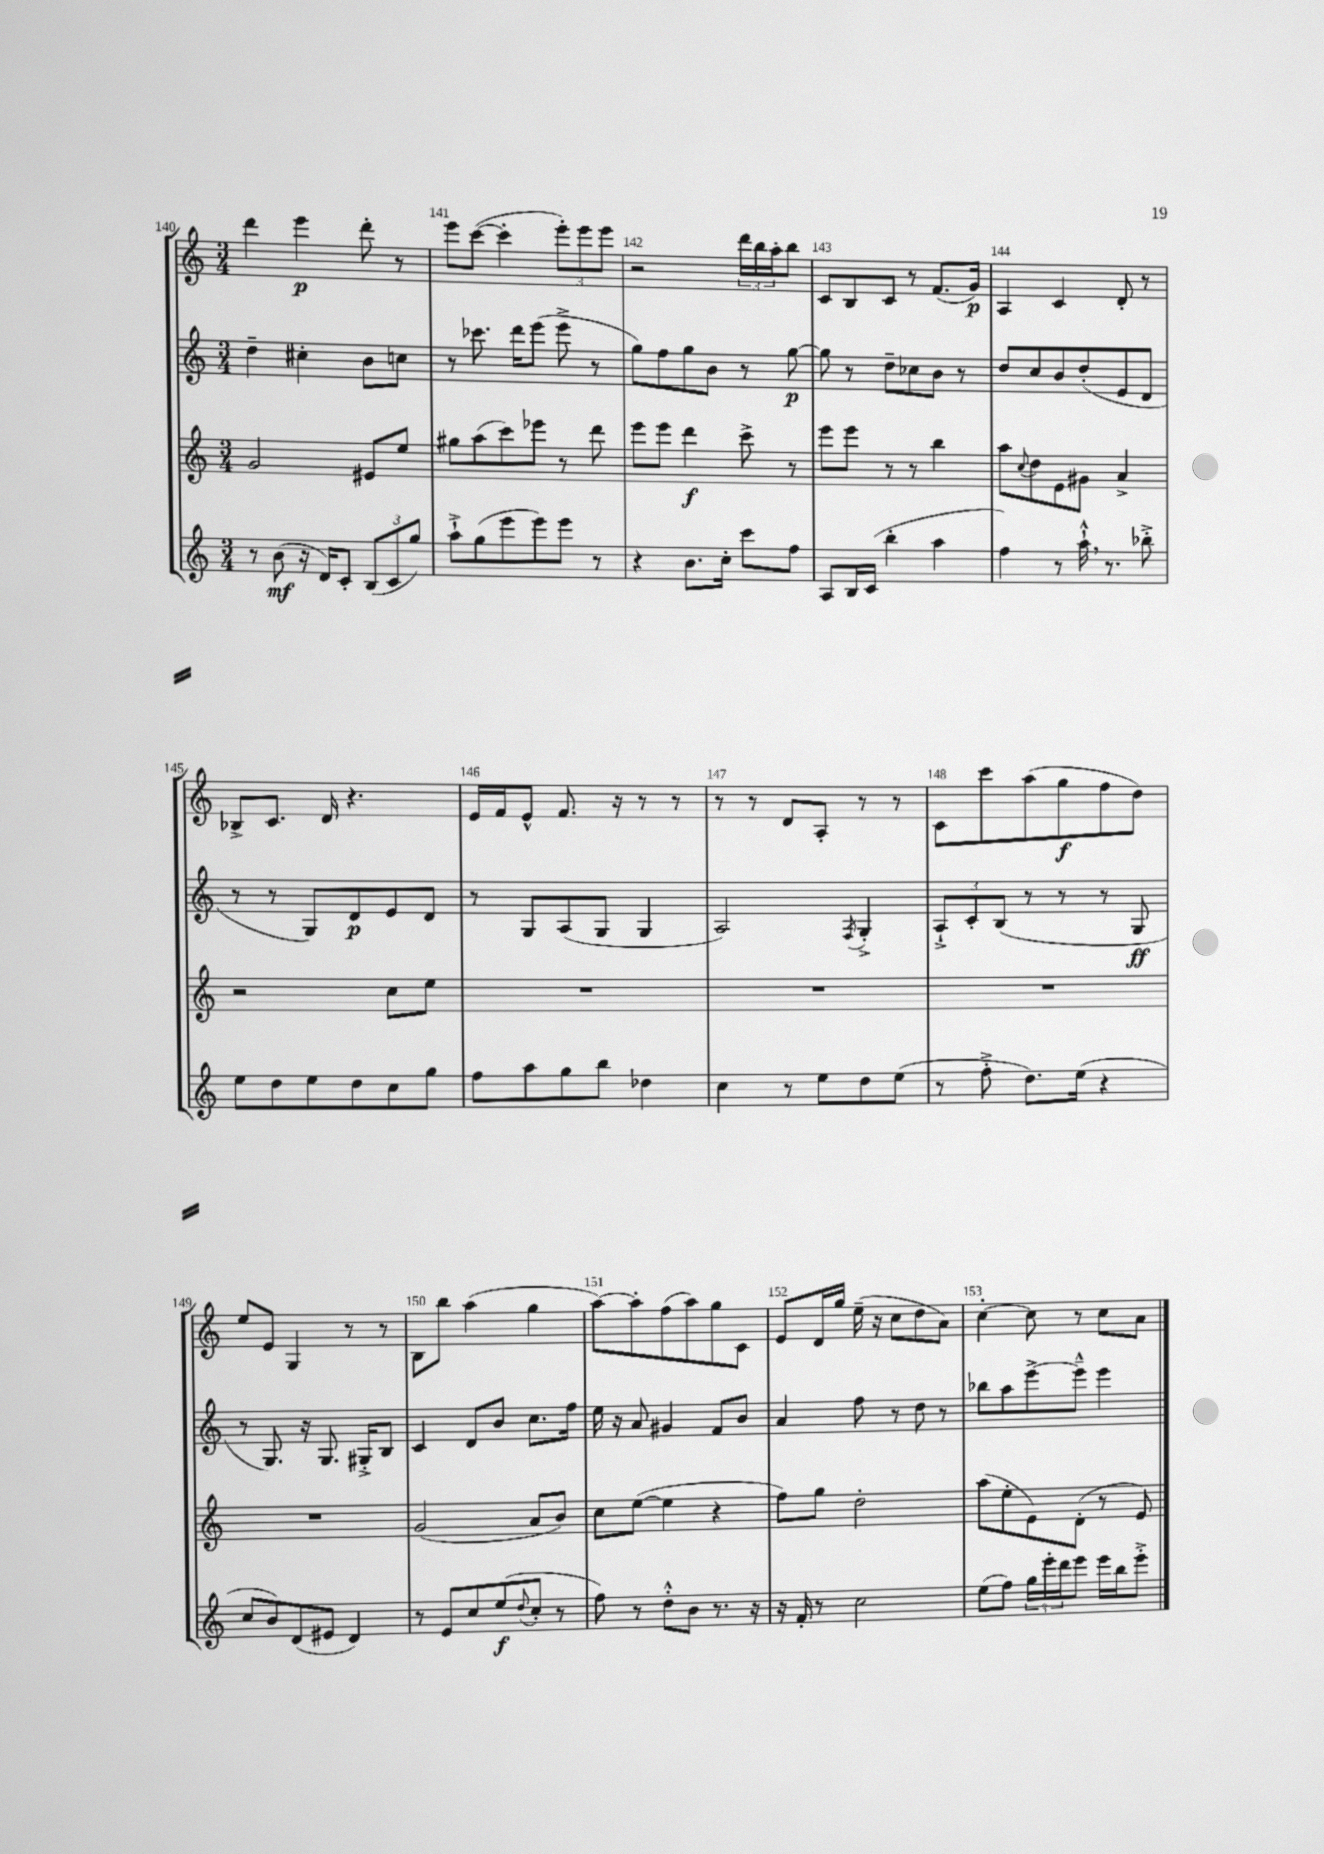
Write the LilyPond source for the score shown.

<<
\new StaffGroup <<
\new Staff = "s0" {
    \clef treble \key c \major \numericTimeSignature \time 3/4
    d'''4 e'''4\p d'''8-. r8 |
    e'''8 c'''8~( c'''4-. \tuplet 3/2 { e'''8-.) e'''8 e'''8 } |
    r2 \tuplet 3/2 { d'''16 b''16 a''16-. } b''8 |
    c'8 b8 c'8 r8 f'8.( g'16\p) |
    a4 c'4 d'8-. r8 |
    bes8-> c'8. d'16 r4. |
    e'16 f'16 e'8-^ f'8. r16 r8 r8 |
    r8 r8 d'8 a8-. r8 r8 |
    c'8 c'''8 a''8( g''8\f f''8 d''8) |
    e''8 e'8 g4 r8 r8 |
    b8 b''8 a''4( g''4 |
    a''8~) a''8-. f''8( a''8) g''8 c'8 |
    e'8 d'16 g''16 e''16--( r16 c''8 d''8 a'8) |
    c''4~-. c''8 r8 c''8 a'8 \bar "|." |
}
\new Staff = "s1" {
    \clef treble \key c \major \numericTimeSignature \time 3/4
    d''4-- cis''4-. b'8 c''8 |
    r8 ces'''8. d'''16 e'''8( e'''8-> r8 |
    g''8) f''8 g''8 b'8 r8 g''8~\p |
    g''8 r8 d''8-- ces''8 b'8 r8 |
    d''8 c''8 b'8 d''8-.( e'8 d'8 |
    r8 r8 g8) d'8\p e'8 d'8 |
    r8 g8 a8( g8 g4 |
    a2) \acciaccatura { f8 } g4-.-> |
    \tuplet 3/2 { a8-!-> c'8-. b8( } r8 r8 r8 g8\ff |
    r8 g8.) r16 g8. gis16-.-> b8 |
    c'4 d'8 b'8 c''8. f''16 |
    e''16 r16 a'8 gis'4 f'8 b'8 |
    a'4 f''8 r8 d''8 r8 |
    bes''8 a''8 e'''8~-> e'''8---^ e'''4 \bar "|." |
}
\new Staff = "s2" {
    \clef treble \key c \major \numericTimeSignature \time 3/4
    g'2 eis'8 e''8 |
    gis''8 a''8( c'''8) ees'''8 r8 d'''8 |
    e'''8 e'''8 d'''4\f c'''8-> r8 |
    e'''8 e'''8 r8 r8 b''4 |
    a''8 \appoggiatura { c''8 } d''8 e'8 gis'8 a'4-> |
    r2 c''8 e''8 |
    R2. |
    R2. |
    R2. |
    R2. |
    g'2( a'8 b'8) |
    c''8 e''8~( e''4 r4 |
    f''8) g''8 d''2-. |
    a''8( e''8-. e'8) d'8-.( r8 e'8) \bar "|." |
}
\new Staff = "s3" {
    \clef treble \key c \major \numericTimeSignature \time 3/4
    r8 b'8\mf( r16 d'16) c'8-. \tuplet 3/2 { b8( c'8 g''8) } |
    a''8-!-> g''8( e'''8 e'''8) e'''8 r8 |
    r4 b'8. c''16-. c'''8 f''8 |
    a8 b16 c'16( b''4-. a''4 |
    f''4) r8 a''16-!-^ \breathe r8. bes''8-.-> |
    e''8 d''8 e''8 d''8 c''8 g''8 |
    f''8 a''8 g''8 b''8 des''4 |
    c''4 r8 e''8 d''8 e''8( |
    r8 f''8-.-> d''8.) e''16( r4 |
    c''8 b'8) d'8( eis'8 d'4) |
    r8 e'8 c''8 e''8\f( \appoggiatura { d''8 } c''8-. r8 |
    f''8) r8 d''8-.-^ b'8 r8. r16 |
    r16 f'16-. r8 c''2 |
    e''8( f''8) \tuplet 3/2 { g''16 e'''16-. d'''16 } e'''8 e'''16 b''16 e'''8-.-> \bar "|." |
}
>>
>>
\layout { \context { \Score currentBarNumber = #140 \override BarNumber.break-visibility = ##(#f #t #t) barNumberVisibility = #all-bar-numbers-visible } }
